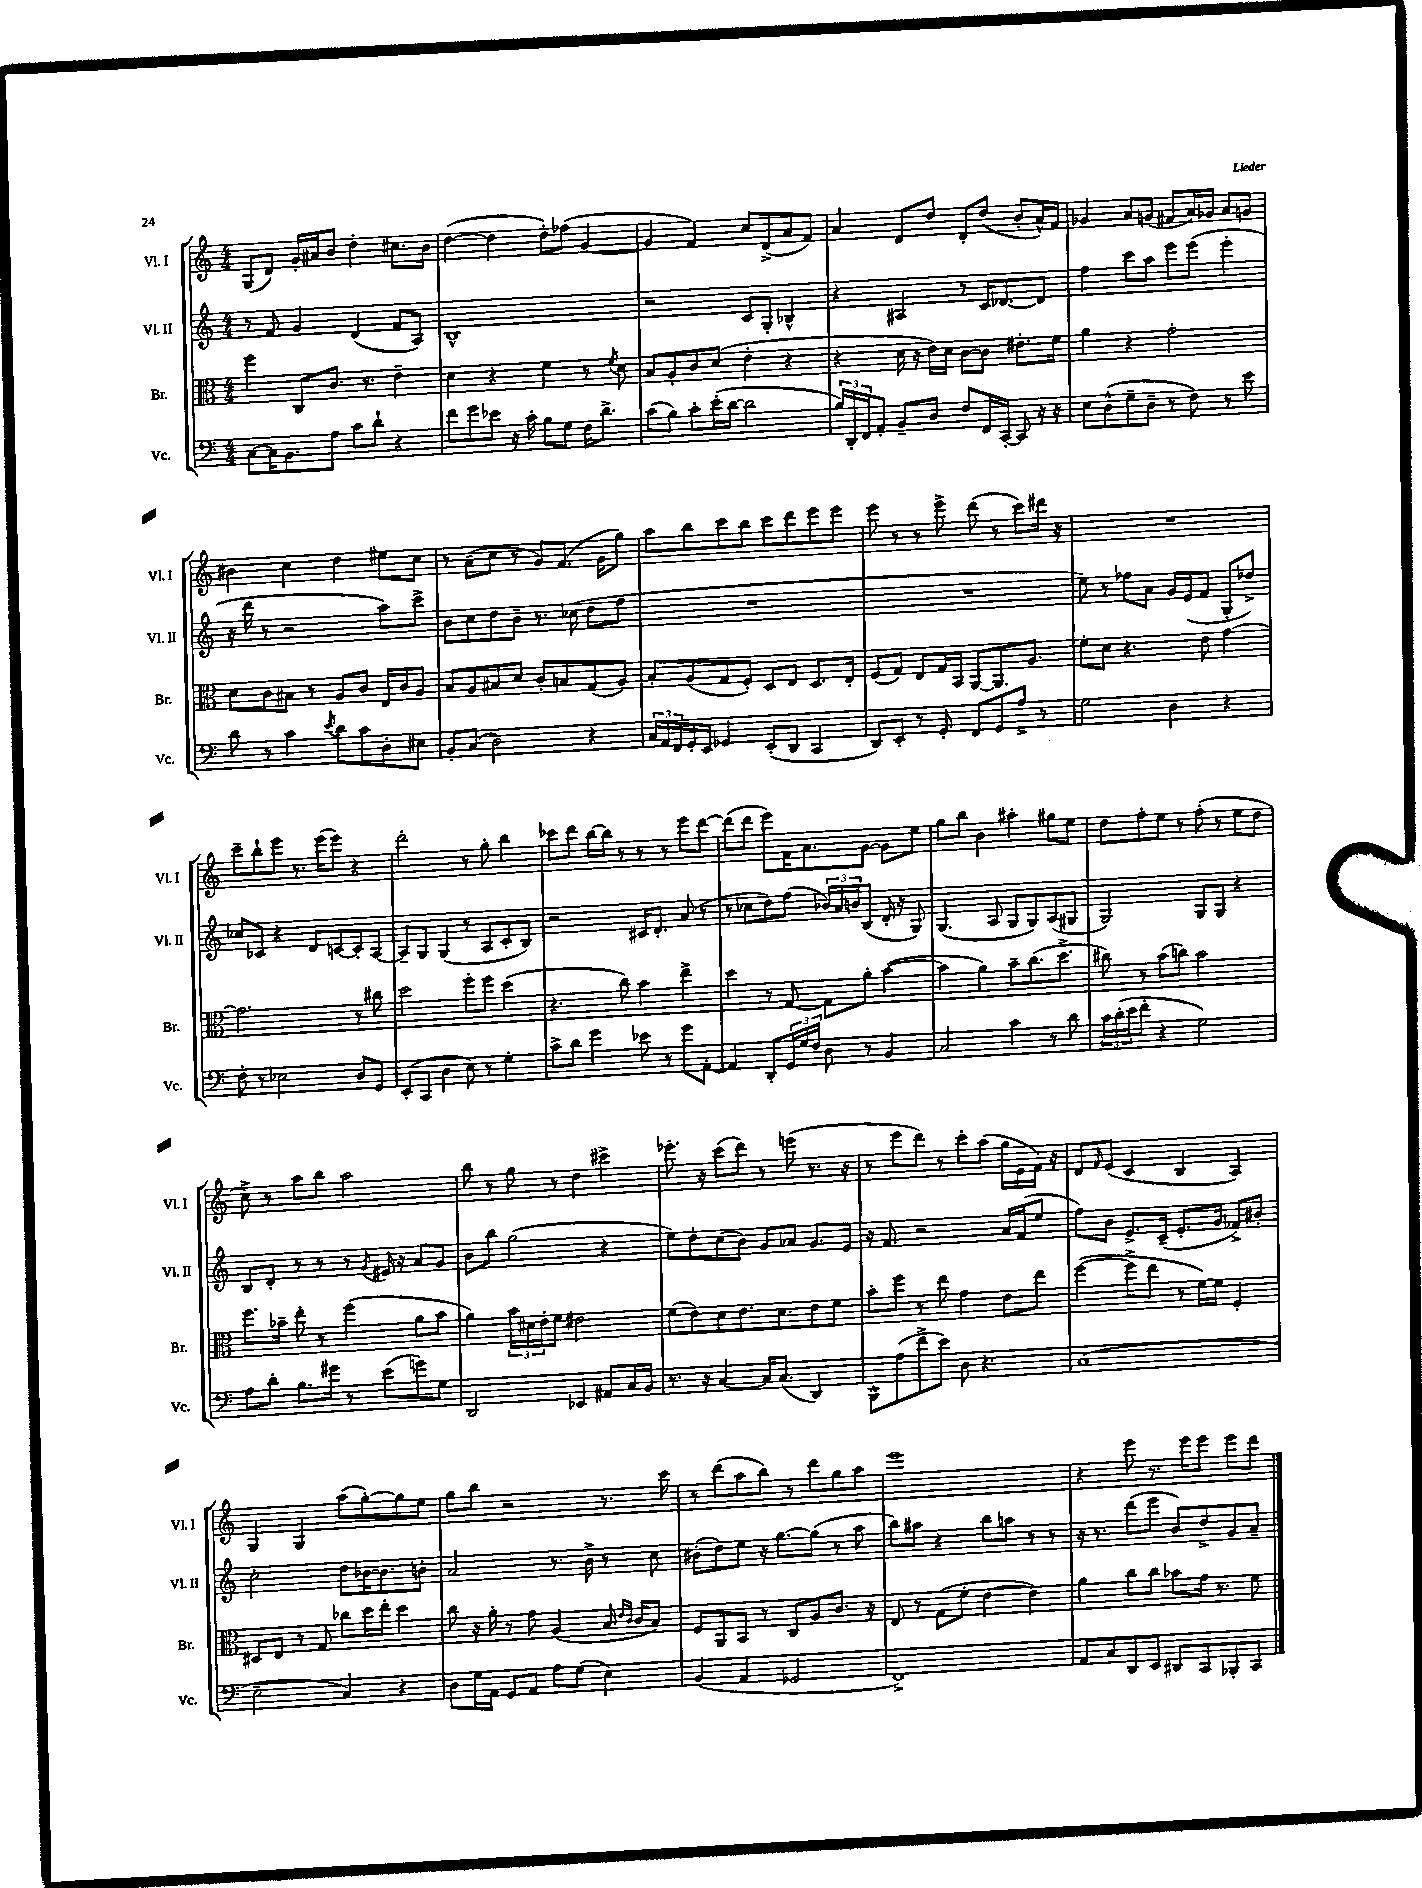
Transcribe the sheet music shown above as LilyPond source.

<<
\new StaffGroup <<
\new Staff = "s0" \with { instrumentName = "Vl. I" shortInstrumentName = "Vl. I" } {
    \clef treble \key c \major \numericTimeSignature \time 4/4
    g8( d'8) g'16-. ais'16 b'8 d''4-. cis''8. b'16 |
    d''4~( d''4 d''8-.) fes''8( g'4~ |
    g'4 f'4) c''8 d'8->( a'8 f'8) |
    a'4 d'8 d''8 d'8-. d''8( b'8-. a'16-^) f'16 |
    ges'4 a'8 g'8( fis'8 a'16) ges'16 a'8 g'8 |
    bis'4 c''4 d''4 eis''8 c''8 |
    r8 a'8--( c''8 r8 g'8) f'8.( g'16 g''8) |
    a''8 b''8 c'''8 b''8 c'''8 d'''8 e'''8 e'''8 |
    e'''8 r8 r8 e'''8-> d'''8( r8 c'''8) dis'''16 r16 |
    R1 |
    c'''8-- b''8-! e'''8 r8. e'''16( e'''8) r4 |
    d'''2-. r8 g''8-. b''4 |
    ces'''8 d'''8 b''16~ b''16 r8 r8 r8 e'''8 d'''8~ |
    d'''8( d'''8 e'''8) f'16 a'8. g'8~ g'8 e''8 |
    g''8 b''8 b'4 ais''4-. gis''8 e''8 |
    d''8 f''8-. e''8 r8 f''8-.( r8 e''8 d''8 |
    c''8->) r8 a''8 b''8 a''2 |
    b''8 r8 g''8 r8 d''4 cis'''4-> |
    ees'''8.-. r16 c'''8( d'''8) r8 e'''8( r8. r16 |
    r8 e'''8 d'''8) r8 c'''8-. a''8( g''16 e'16 f'16) r16 |
    d'8 \grace { f'16 } e'8( c'4 b4 a4) |
    g4 g4 a''8( g''8~-.) g''8 e''8 |
    g''8 b''8 r2 r8. c'''16 |
    r8 d'''8( a''8 b''8) r8 d'''8 g''8 a''8 |
    e'''1 |
    r4 e'''8 r8. e'''16 e'''8 e'''8 d'''8 \bar "|." |
}
\new Staff = "s1" \with { instrumentName = "Vl. II" shortInstrumentName = "Vl. II" } {
    \clef treble \key c \major \numericTimeSignature \time 4/4
    r8 f'8 g'4 d'4( f'8 a8) |
    b1-^ |
    r2 c'8 g8-. bes4-^ |
    r4 ais4 r8 c'16 des'8.~ des'8 |
    f''4 c'''8 a''8 e'''8 e'''8( e'''4-. |
    r16 d'''16 r8 r2 a''8) c'''8-> |
    b'8 c''8 d''8 b'8-- r8. ces''16( d''8 f''8 |
    R1 |
    R1 |
    e''8) r8 fes''8 a'8 g'16 e'16( f'8 g8-. des''8->) |
    ces''8 ces'8 r4 d'8 c'8~ c'8-. a8~ |
    a8-- g8 g4( r8 a8 c'8-. b8) |
    r2 cis'16 d'8.-. a'8( r8 |
    r8 ces''8 d''8) f''8( \tuplet 3/2 { bes'16) a'16 b'16 } b8( d'16-. r16 g8) |
    g4.( a8 g8 g8) a8( gis8 |
    g2) g8 g8 r4 |
    b8 d'8-. r8 r8 r8 \acciaccatura { g'8 } eis'16 r16 a'8 g'8 |
    b'8 b''8 g''2( r4 |
    e''8) d''8-. c''8( b'8) g'8 aes'8 g'8. e'16 |
    r16 f'8. r2 a'16 f'16( e''8 |
    f''8) b'8 e'8.-> c'16--( e'8.-. g'16 fes'8->) bis'8-. |
    c''2-. d''8 bes'16~ bes'8. b'8-. |
    a'2 r8. b'16-> r8 c''8 |
    bis'8-.( d''8) e''8 r16 g''8.~ g''8( r8 a''8 |
    b''8) ais''8 r4 b''8 a''8 r8 r8 |
    r16 r8. d'''8( e'''8 b'8) d''8-> g'8 a'8-- \bar "|." |
}
\new Staff = "s2" \with { instrumentName = "Br." shortInstrumentName = "Br." } {
    \clef alto \key c \major \numericTimeSignature \time 4/4
    f''4 c8 c'8. r8. e'4-- |
    d'4 r4 f'4 r8 \acciaccatura { f'8 } d'8 |
    b8 a8-. c'8 d'8( e'4-. r4 |
    r4 d'16 r16 e'16) d'16 c'8~ c'8 eis'8.-. f'16 |
    a'4 r4 g'2-. |
    d'8 c'8 bis8 r8 a8 c'8 e16 c'16 a8 |
    b8 a8 bis8 d'8 c'8-. b8 g8( a8) |
    b8-. a8( g8 f8-.) d8 e8 d8. e16-. |
    f8( g8) e8 g16 b,16 a,8~ a,8. a8. |
    f'8-. d'8 r4. e'8 g'4~ |
    g'2. r8 cis''8 |
    d''2 f''8-. f''8 d''4( |
    r4. c''8) b'4 e''4-> |
    d''4 r8 g8~ g8 a'8-. b'4~( |
    b'4 a'4) b'8-- c''8.( d''8.-> |
    cis''8) r8 b'8( c''8) b'2 |
    f''8. bes'16-- e''8-. r8 f''4( a'8 bes'8 |
    a'4) \tuplet 3/2 { b'16 dis'16 e'16-. } f'8 eis'2 |
    f'8( e'8) d'8 e'8. d'8. e'8 f'8 |
    b'8-. f''8 r8 e''8 g'4 e'8 e''8 |
    f''4~( f''8-> e''8 r8 f'16~) f'16 f4-. |
    dis8 e8 r8 g8 ces''8 d''16 e''16-. d''4 |
    c''8 r16 a'16-. r8 g'8 a4( b16 \grace { e'16 c'16 } c'16 b8) |
    f8 a,8 b,8 r8 c8 a8 c'8. r16 |
    e8 r8 g8( f'8-. e'4~ e'4) |
    a'4 c''8 c''8 bes'8 g'16 r8. f'8 \bar "|." |
}
\new Staff = "s3" \with { instrumentName = "Vc." shortInstrumentName = "Vc." } {
    \clef bass \key c \major \numericTimeSignature \time 4/4
    c8~ c16 b,8. a8 c'8 d'8-! r4 |
    f'8 g'8 ees'8 r16 c'16-. b8 g8 f16 d'8.-> |
    c'8( b8) c'8-. e'16-.( d'16~ d'2 |
    \tuplet 3/2 { b16) d,16-. f,16 } a,8-. b,8-- d8 f8 f,16 c,16~-. c,8 r16 r16 |
    e8 d8-^( g8-- d8-- r8 f8) r8 e'8 |
    d'8 r8 c'4 \acciaccatura { e'8 } d'8 c'8 d8-. eis8 |
    b,8-. c8( d2) r4 |
    \tuplet 3/2 { c16 a,16 f,16 } g,16-. e,16 ges,4 e,8-.( d,8 c,4 |
    d,8) e,8-. r8 g,8-. f,8 g,8 a8-> r8 |
    g2 d4 r4 |
    f8-. r8 ees2 d8 g,8 |
    e,8-.( c,8 d4 e8) r8 g4-. |
    c'8-> d'8 g'4 ees'8 r8 g'8 a,8~-. |
    a,4 d,8-. \tuplet 3/2 { g,16 g16 f16 } d8 r8 b,4 |
    c2 c'4 r8 d'8 |
    \tuplet 3/2 { c'16 d'16-.( e'16 } f'8-. r4 g2) |
    a8 d'8-. b8. gis'16 r8 e'8( g'8) g8 |
    d,2 ees,4 ais,8 c16 b,16 |
    r8. r16 c4~ c16 c8.( d,4) |
    b,,8-^ a8( f'8-> e'8) d8 r4. |
    c1( |
    e2-- c4) r4 |
    d8 g16 a,16 g,8 a,8 a8 g8( e4) |
    b,4( a,4 ges,2 |
    f,1->) |
    a,8 c8 d,8 e,8 dis,8 c,8 bes,,8-. c,8 \bar "|." |
}
>>
>>
\layout { \context { \Score \remove "Bar_number_engraver" } }
